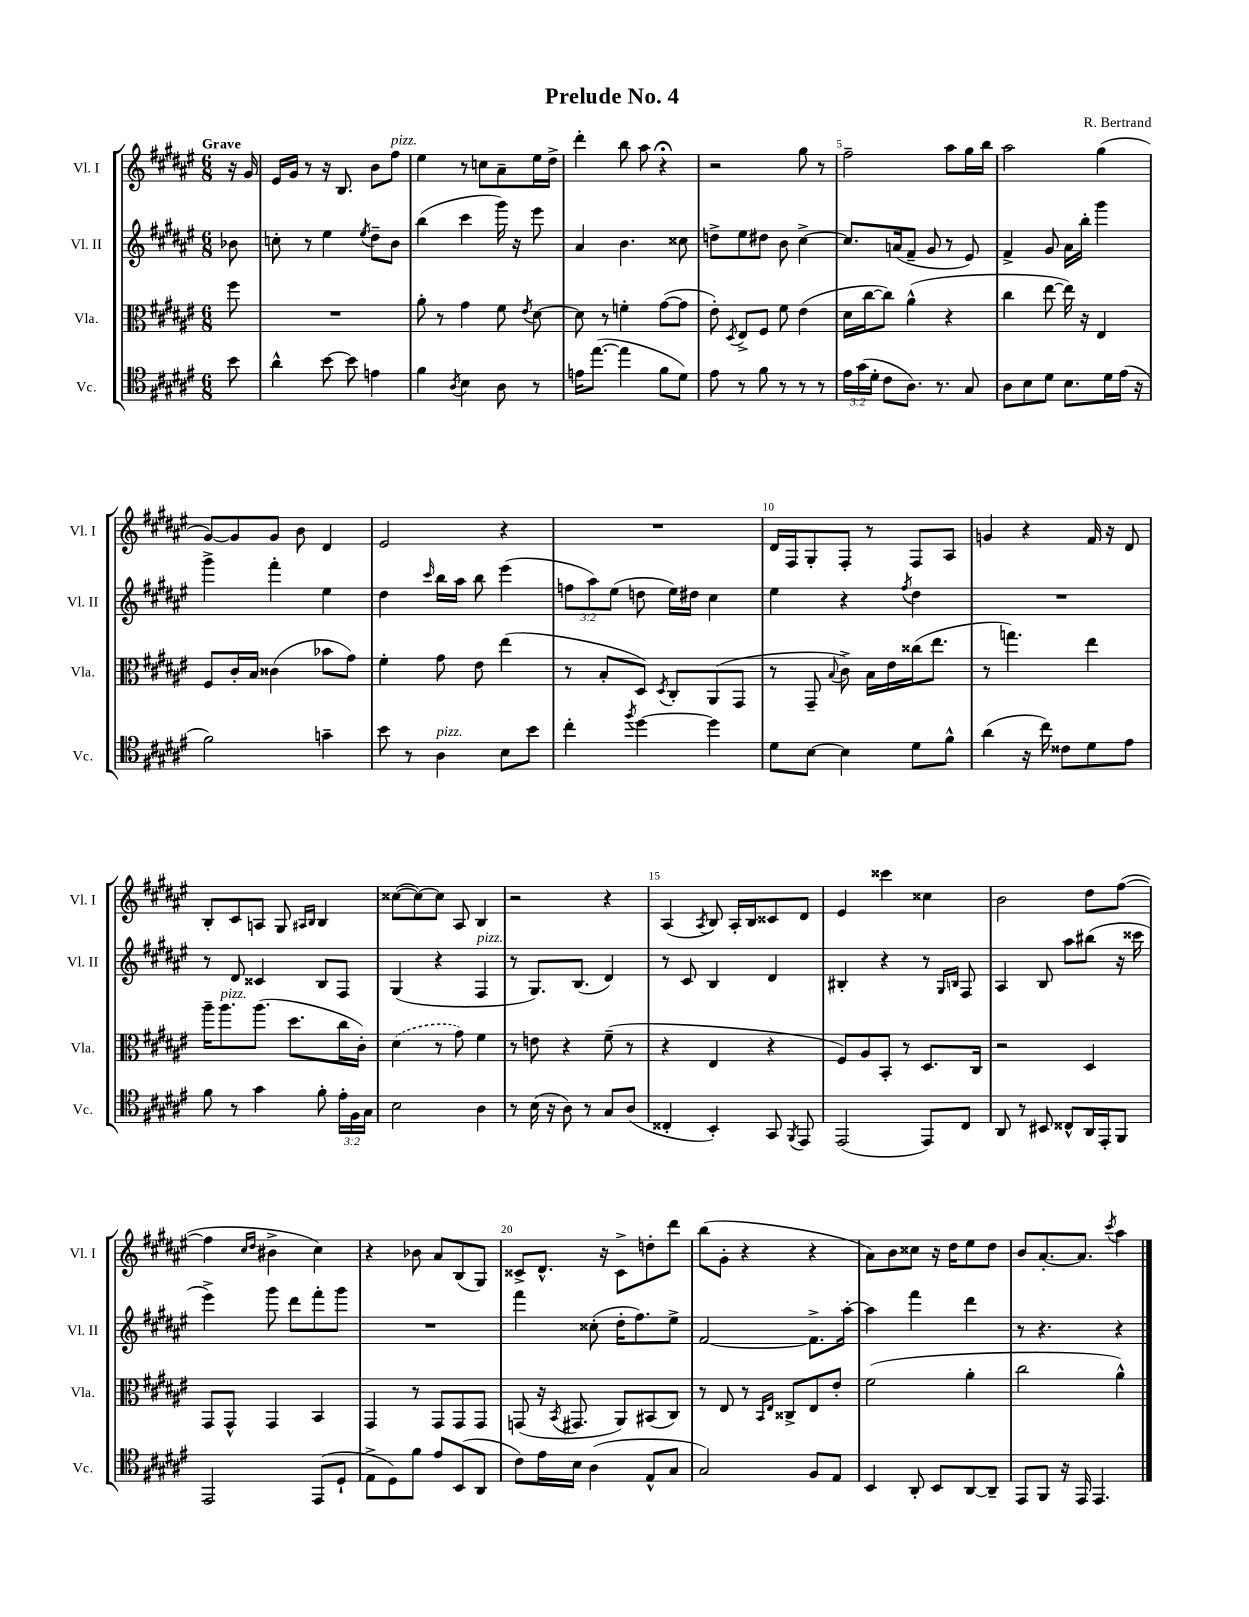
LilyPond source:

\header { title = "Prelude No. 4" composer = "R. Bertrand" }
<<
\new StaffGroup <<
\new Staff = "s0" \with { instrumentName = "Vl. I" shortInstrumentName = "Vl. I" } {
    \clef treble \key fis \major \numericTimeSignature \time 6/8 \partial 8 \tempo "Grave"
    \autoBeamOff r16 gis'16 |
    eis'16[ gis'16] r8 r16 b8. b'8[ fis''8]^\markup { \italic "pizz." } |
    eis''4 r8 c''8[ ais'8-- eis''16 dis''16]-> |
    dis'''4-. b''8 ais''8 r4\fermata |
    r2 gis''8 r8 |
    fis''2-- ais''8[ gis''16 b''16] |
    ais''2 gis''4( |
    gis'8[~) gis'8 gis'8] b'8 dis'4 |
    eis'2 r4 |
    R2. |
    dis'16[ fis16 gis8-. fis8]-. r8 fis8[ ais8] |
    g'4 r4 fis'16 r16 dis'8 |
    b8[-. cis'8 a8] gis8 \grace { ais16[ b16] } b4 |
    cisis''8[~( cisis''8~) cisis''8] ais8 b4 |
    r2 r4 |
    ais4( \acciaccatura { ais8 } b8) ais16[-. b16 cisis'8 dis'8] |
    eis'4 cisis'''4 cisis''4 |
    b'2 dis''8[ fis''8]~( |
    fis''4 \grace { cis''16[ dis''16] } bis'4-> cis''4) |
    r4 bes'8 ais'8[ b8( gis8]) |
    cisis'8[-> dis'8.]-^ r16 cisis'8[-> d''8-. dis'''8] |
    b''8[( gis'8]-. r4 r4 |
    ais'8[) b'8 cisis''8] r16 dis''16[ eis''8 dis''8] |
    b'8[ ais'8.~-. ais'8.] \acciaccatura { cis'''8 } ais''4 \bar "|." |
}
\new Staff = "s1" \with { instrumentName = "Vl. II" shortInstrumentName = "Vl. II" } {
    \clef treble \key fis \major \numericTimeSignature \time 6/8 \override Staff.TupletNumber.text = #tuplet-number::calc-fraction-text \partial 8
    \autoBeamOff bes'8 |
    c''8-. r8 eis''4 \acciaccatura { eis''8 } dis''8[-- b'8] |
    b''4( cis'''4 gis'''16) r16 eis'''8 |
    ais'4 b'4. cisis''8 |
    d''8[-> eis''8 dis''8] b'8 cis''4~-> |
    cis''8.[ a'16( fis'8]-- gis'8 r8 eis'8) |
    fis'4-> gis'8 ais'16[ b''16]-. gis'''4 |
    gis'''4-> fis'''4-. eis''4 |
    dis''4 \grace { cis'''16 } b''16[ ais''16] b''8 eis'''4( |
    \tuplet 3/2 { f''8[ ais''8) eis''8]( } d''8 eis''16[) dis''16] cis''4 |
    eis''4 r4 \acciaccatura { fis''8 } dis''4 |
    R2. |
    r8 dis'8 cisis'4 b8[ fis8] |
    gis4( r4 fis4^\markup { \italic "pizz." } |
    r8 gis8.[) b8.]( dis'4) |
    r8 cis'8 b4 dis'4 |
    bis4-. r4 r8 \grace { gis16[ b16] } fis8 |
    ais4 b8 ais''8[ bis''8]( r16 cisis'''16 |
    eis'''4->) gis'''8 dis'''8[ fis'''8-. gis'''8] |
    R2. |
    fis'''4 cisis''8-.( dis''16[-. fis''8.) eis''8]-> |
    fis'2~ fis'8.[-> ais''16]~-. |
    ais''4 fis'''4 dis'''4 |
    r8 r4. r4 \bar "|." |
}
\new Staff = "s2" \with { instrumentName = "Vla." shortInstrumentName = "Vla." } {
    \clef alto \key fis \major \numericTimeSignature \time 6/8 \partial 8
    \autoBeamOff fis''8 |
    R2. |
    ais'8-. r8 gis'4 fis'8 \acciaccatura { eis'8 } dis'8~ |
    dis'8 r8 f'4-. gis'8[~( gis'8] |
    eis'8-.) \acciaccatura { dis8 } eis8[-> fis8] fis'8 eis'4( |
    dis'16[ cis''16~ cis''8]) ais'4-^( r4 |
    cis''4 eis''8~ eis''16) r16 eis4 |
    fis8[ cis'16-. b16] cisis'4( bes'8[ gis'8]) |
    fis'4-. gis'8 eis'8 eis''4( |
    r8 b8[-. dis8]) \acciaccatura { dis8 } cis8[-. ais,8( gis,8] |
    r8 gis,8-- \appoggiatura { b8 } cis'8->) b16[ eis'16 cisis''16( eis''8.] |
    r8 g''4.) eis''4 |
    ais''16[-- ais''8.^\markup { \italic "pizz." } ais''8.]( dis''8.[ cis''16 cis'16]-.) |
    \once \slurDashed dis'4( r8 gis'8) fis'4 |
    r8 e'8 r4 fis'8--( r8 |
    r4 eis4 r4 |
    fis8[) ais8 b,8]-. r8 dis8.[ cis16] |
    r2 dis4 |
    gis,8[ gis,8]-^ gis,4 b,4 |
    gis,4 r8 gis,8[ gis,8 gis,8] |
    g,8( r16 \acciaccatura { b,8 } gis,8. ais,8[) bis,8( cis8]) |
    r8 eis8 r8 \grace { b,16[ eis16] } cisis8[-> eis8 eis'8]-. |
    fis'2( ais'4-. |
    cis''2 ais'4-^) \bar "|." |
}
\new Staff = "s3" \with { instrumentName = "Vc." shortInstrumentName = "Vc." } {
    \clef tenor \key fis \major \numericTimeSignature \time 6/8 \override Staff.TupletNumber.text = #tuplet-number::calc-fraction-text \partial 8
    \autoBeamOff b'8 |
    ais'4-^ b'8~ b'8 e'4 |
    fis'4 \acciaccatura { ais8 } b4 ais8 r8 |
    e'16[ eis''8.]~( eis''4 fis'8[ dis'8]) |
    eis'8 r8 fis'8 r8 r8 r8 |
    \tuplet 3/2 { eis'16[ gis'16( dis'16]-. } cis'8[ ais8.]) r8. gis8 |
    ais8[ b8 dis'8] b8.[ dis'16 eis'16]( r16 |
    fis'2) g'4-- |
    b'8 r8 ais4^\markup { \italic "pizz." } b8[ b'8] |
    cis''4-. \acciaccatura { fis''8 } dis''4~ dis''4 |
    dis'8[ b8]~ b4 dis'8[ fis'8]-^ |
    ais'4( r16 cis''16) cisis'8[ dis'8 eis'8] |
    fis'8 r8 gis'4 fis'8-. \tuplet 3/2 { eis'16[-. fis16 gis16] } |
    b2 ais4 |
    r8 b16( r16 ais8) r8 gis8[ ais8]( |
    cisis4-. b,4-.) gis,8 \acciaccatura { fis,8 } eis,8 |
    eis,2( eis,8[) cis8] |
    ais,8 r8 bis,8 cisis8[-^ ais,16 eis,16-. fis,8] |
    eis,2 eis,8[( dis8]-! |
    eis8[-> dis8) fis'8] eis'8[ b,8( ais,8] |
    cis'8[) eis'16 b16] ais4( eis8[-^ gis8] |
    gis2) fis8[ eis8] |
    b,4 ais,8-. b,8[ ais,8~ ais,8]-- |
    eis,8[ fis,8] r16 eis,16 eis,4. \bar "|." |
}
>>
>>
\layout { \context { \Score \override BarNumber.break-visibility = ##(#f #t #t) barNumberVisibility = #(every-nth-bar-number-visible 5) } }
